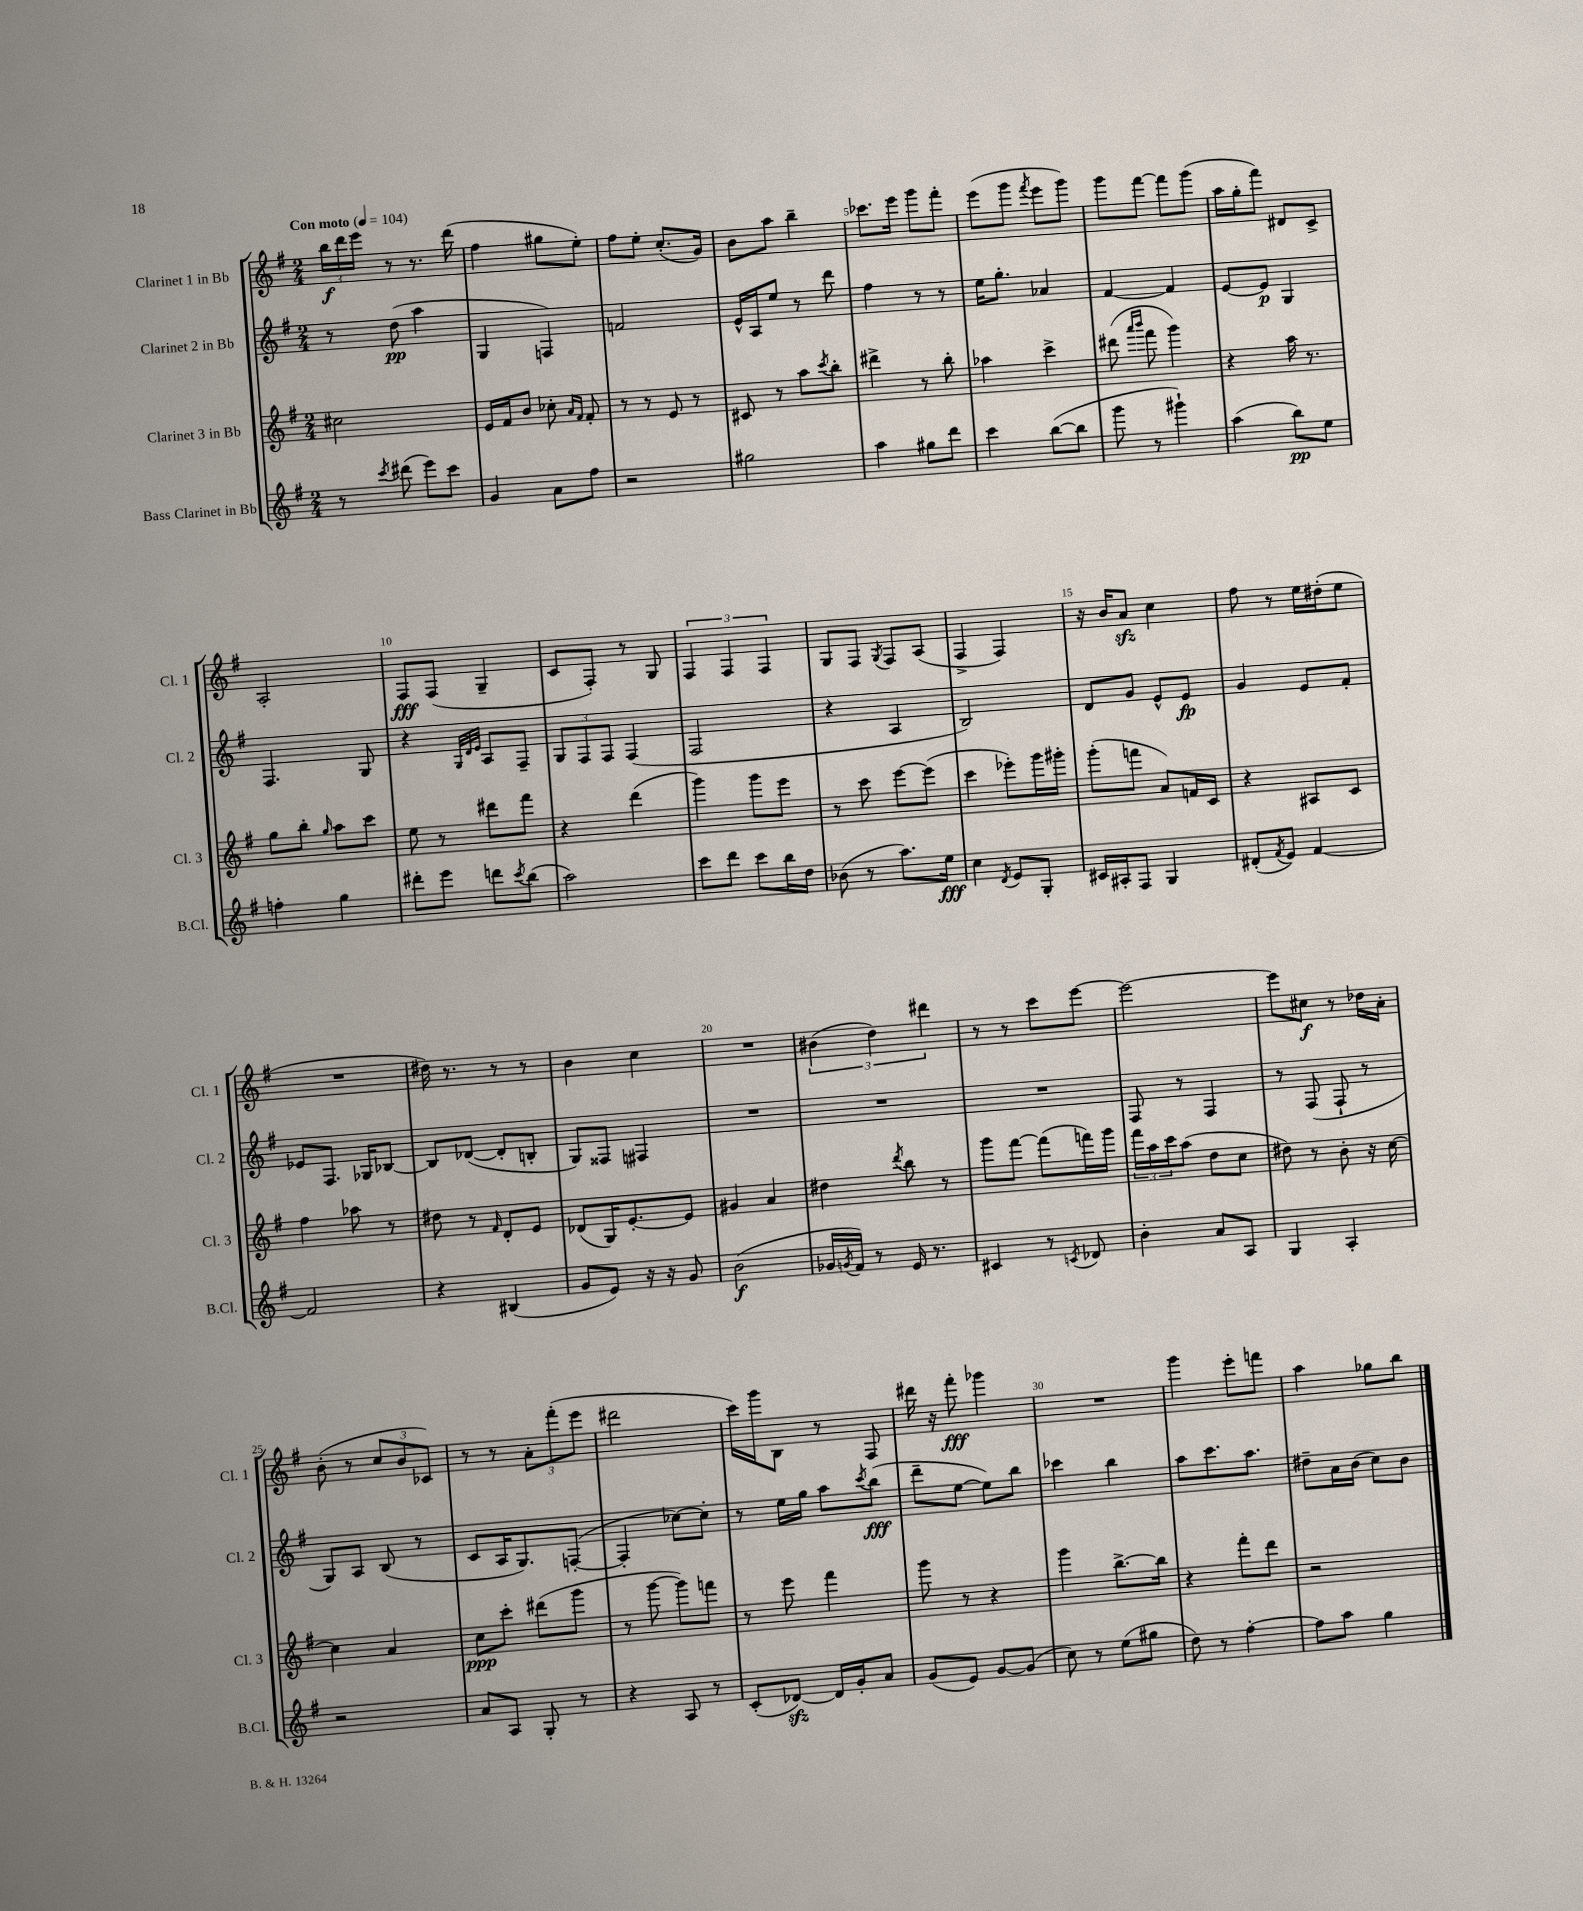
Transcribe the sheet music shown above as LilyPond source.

<<
\new StaffGroup <<
\new Staff = "s0" \with { instrumentName = "Clarinet 1 in Bb" shortInstrumentName = "Cl. 1" } {
    \clef treble \key g \major \numericTimeSignature \time 2/4 \tempo "Con moto" 4 = 104
    \tuplet 3/2 { b''16\f d'''16 e'''16 } r8 r8. d'''16( |
    fis''4 gis''8 e''8-.) |
    fis''8 e''8-. c''8.-.( g'16) |
    b'8 a''8 b''4-- |
    ces'''8. e'''16 g'''8 fis'''8-. |
    e'''8( g'''8 \acciaccatura { fis'''8 } e'''8 g'''8) |
    g'''8 fis'''8~ fis'''8 g'''8( |
    a''16 g''16-. fis'''8) dis'8 c'8-> |
    a2-. |
    fis8\fff fis8( g4-- |
    c'8 fis8-.) r8 g8 |
    \tuplet 3/2 { fis4 fis4 fis4 } |
    g8 fis8 \acciaccatura { g8 } fis8 a8( |
    fis4-> fis4) |
    r16 b'16 a'8\sfz c''4 |
    fis''8 r8 e''16 dis''16-.( e''8 |
    R2 |
    dis''16) r8. r8 r8 |
    b'4 c''4 |
    R2 |
    \tuplet 3/2 { bis'4( d''4) dis'''4 } |
    r8 r8 c'''8 e'''8~ |
    e'''2~ |
    e'''8 cis''8\f r8 des''16 a'16-. |
    b'8-.( r8 \tuplet 3/2 { c''8 b'8 ces'8) } |
    r8 r8 \tuplet 3/2 { a'8-. fis'''8-.( e'''8 } |
    dis'''2 |
    c'''16) g'''16 b8 r8 fis8 |
    dis'''16 r16 fis'''8-.\fff ges'''4 |
    R2 |
    g'''4 e'''8-. f'''8 |
    a''4 ges''8 b''8 \bar "|." |
}
\new Staff = "s1" \with { instrumentName = "Clarinet 2 in Bb" shortInstrumentName = "Cl. 2" } {
    \clef treble \key g \major \numericTimeSignature \time 2/4
    r8 d''8\pp( a''4 |
    g4 f4) |
    f'2 |
    e'16-^ a16 e''8 r8 d'''8 |
    fis''4 r8 r8 |
    e''16 g''8.-. aes'4 |
    fis'4~ fis'4 |
    e'8~ e'8\p g4 |
    fis4. g8 |
    r4 \grace { g32 d'32 e'32 } a8 fis8-- |
    \tuplet 3/2 { g8 fis8 fis8 } fis4( |
    fis2 |
    r4 a4 |
    b2) |
    d'8 g'8 e'8-^ e'8\fp |
    g'4 e'8 fis'8-. |
    ees'8 fis8. ges16 bes8~ |
    bes8 des'8~( des'8-. b8-. |
    g8) fisis8 fis4 |
    R2 |
    R2 |
    R2 |
    fis8 r8 fis4 |
    r8 fis8( fis8-! r8 |
    g8) a8 b8( r8 |
    c'8 a16 g8.) f8~-.( |
    f4-. ces''8~) ces''8-. |
    r8 e''16 g''16 a''8 \acciaccatura { c'''8 } b''8\fff( |
    d'''8-- e''8~ e''8) b''8 |
    ces'''4 b''4 |
    a''8 c'''8. a''8. |
    dis''8-- a'16 b'16( c''8) b'8 \bar "|." |
}
\new Staff = "s2" \with { instrumentName = "Clarinet 3 in Bb" shortInstrumentName = "Cl. 3" } {
    \clef treble \key g \major \numericTimeSignature \time 2/4
    cis''2 |
    e'16 fis'16 b'8 ces''8-. \grace { a'16 fis'16 } fis'8-. |
    r8 r8 e'8 r8 |
    cis'8 r8 a''8 \acciaccatura { c'''8 } b''8-. |
    dis'''4-> r8 b''8-. |
    aes''4 c'''4-> |
    dis'''8( \grace { a'''16 b'''16 } fis'''8 g'''4) |
    r4 a''16 r8. |
    g''8 b''8-. \grace { g''16 } a''8 c'''8 |
    e''8 r8 dis'''8 fis'''8 |
    r4 d'''4( |
    g'''4) g'''8 e'''8 |
    r8 c'''8 e'''8~ e'''8( |
    c'''4 ees'''8-.) g'''16 gis'''16-. |
    g'''8-.( f'''8 a'8) f'16 c'16 |
    r4 ais8 c'8 |
    fis''4 aes''8 r8 |
    dis''8 r8 \grace { fis'16 } d'8-. e'8 |
    des'8( g16) e'8.~-. e'8 |
    gis'4 a'4 |
    dis''4 \acciaccatura { d'''8 } b''8 r8 |
    g'''8 fis'''8~ fis'''8( f'''16) g'''16 |
    \tuplet 3/2 { fis'''16 a''16 c'''16 } a''8( d''8 c''8 |
    dis''8) r8 b'8-. r16 c''16~ |
    c''4 a'4 |
    c''8\ppp c'''8-. dis'''8( g'''8 |
    r8 g'''8~ g'''8) f'''8 |
    r8 e'''8 fis'''4 |
    g'''8 r8 r4 |
    g'''4 b''8.~-> b''16 |
    r4 fis'''8-. d'''8 |
    r2 \bar "|." |
}
\new Staff = "s3" \with { instrumentName = "Bass Clarinet in Bb" shortInstrumentName = "B.Cl." } {
    \clef treble \key g \major \numericTimeSignature \time 2/4
    r8 \acciaccatura { c'''8 } dis'''8( e'''8) c'''8 |
    g'4 a'8 fis''8 |
    r2 |
    gis''2 |
    a''4 gis''8 d'''8 |
    c'''4 b''8~( b''8 |
    g'''8 r8 gis'''4-!) |
    a''4( b''8\pp) e''8 |
    f''4-. g''4 |
    dis'''8-. e'''8 d'''8 \acciaccatura { c'''8 } b''8( |
    a''2) |
    c'''8 d'''8 c'''8 b''16 d''16 |
    bes'8( r8 a''8.) e''16\fff |
    c''4 \acciaccatura { d'8 } e'8 g8-. |
    cis'16 ais16-. fis8 g4 |
    dis'8-.( \acciaccatura { fis'8 } e'8) fis'4~ |
    fis'2 |
    r4 bis4( |
    g'8 e'8) r16 r16 g'8 |
    b'2\f( |
    ges'16 \acciaccatura { g'8 } fis'16) r8 e'16 r8. |
    cis'4 r8 \acciaccatura { c'8 } des'8 |
    b'4-. a'8 a8 |
    g4 a4-. |
    r2 |
    a'8 a8 g8-. r8 |
    r4 a8 r8 |
    c'8-.( des'8~\sfz) des'16 g'16-. a'8 |
    g'8( e'8) g'8~ g'8( |
    c''8) r8 e''8( gis''8 |
    d''8) r8 fis''4~-. |
    fis''8 a''8 g''4 \bar "|." |
}
>>
>>
\layout { \context { \Score \override BarNumber.break-visibility = ##(#f #t #t) barNumberVisibility = #(every-nth-bar-number-visible 5) } }
